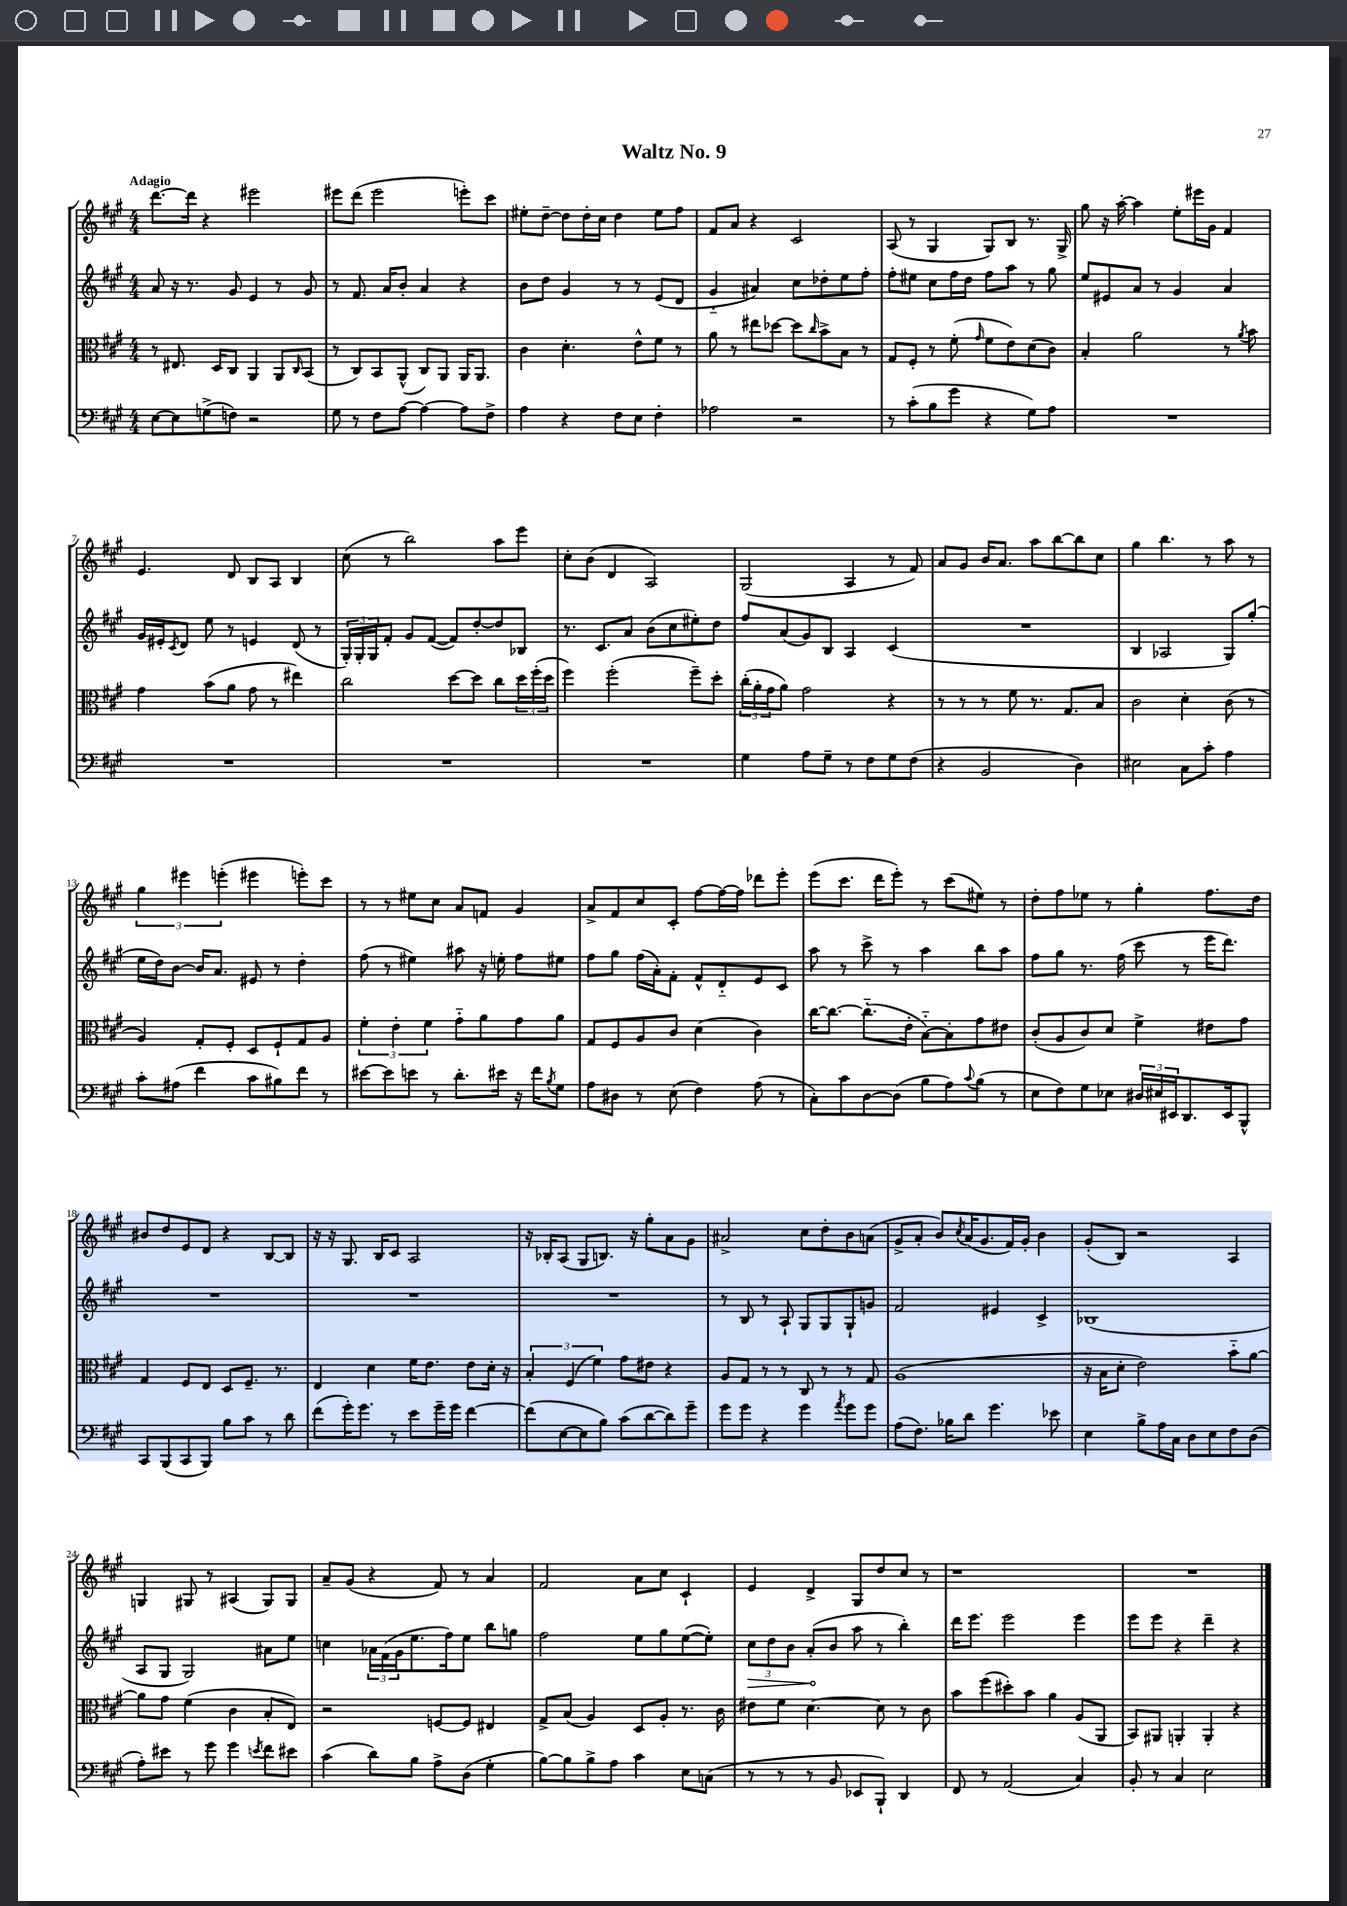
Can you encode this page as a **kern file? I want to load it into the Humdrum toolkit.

**kern	**kern	**kern	**kern
*staff4	*staff3	*staff2	*staff1
*clefF4	*clefC3	*clefG2	*clefG2
*k[f#c#g#]	*k[f#c#g#]	*k[f#c#g#]	*k[f#c#g#]
*M4/4	*M4/4	*M4/4	*M4/4
[8E	8r	8a	[8.ddd
8E]	8.E#	16r	.
.	.	8.r	16ddd]
(8G^	.	.	4r
.	16D	.	.
8F)	8C#	8g#	.
2r	4AA	4e	2eee#
.	8AA	8r	.
.	16qqC#	.	.
.	(8BB	8g#	.
=	=	=	=
8G#	8r	8r	8eee#
8r	8C#)	8.f#	(8ddd
8F#	8BB	.	2eee#
.	.	16a	.
[8A	(8AA^^	8b'	.
4A_	8C#)	4a	.
.	8AA	.	.
8A]	16AA	4r	8eee')
.	8.AA	.	.
8F#^	.	.	8ccc#
=	=	=	=
4A	4c#	8b	8ee#'
.	.	8dd	[8dd~
4r	4.d'	4g#	8dd]
.	.	.	16dd'
.	.	.	16cc#
8F#	.	8r	4dd
8E	8e^^	8r	.
4F#'	8f#	(8e	8ee#
.	8r	8d	8ff#
=	=	=	=
2A-	8a	4g#'~	8f#
.	8r	.	8a
.	8ee#	4a#)	4r
.	[8dd-	.	.
2r	8dd-]	8cc#	2c#
.	16qqcc#	.	.
.	8b^	8dd-'	.
.	8B	8ee	.
.	8r	8ff#'	.
=	=	=	=
8r	8G#	8ff#'	(8A
(8c#'	8F#'	8ee#	8r
8B	8r	8cc#	4G#
8g#	(8f#'	16ff#	.
.	.	16dd	.
.	16qqg#	.	.
4r	8f#	8ff#	8G#)
.	8e)	8aa	8B
8G#)	(8d	8r	8.r
8A	8c#)	8gg#	.
.	.	.	16G#^
=	=	=	=
1r	4B'	8ee	8gg#
.	.	8e#	16r
.	.	.	[16aa'
.	2a	8a	4aa]
.	.	8r	.
.	.	4g#	8ee'
.	.	.	16eee#
.	.	.	16g#
.	8r	4a	4f#
.	8qa	.	.
.	8b	.	.
=	=	=	=
1r	4g#	16g#	4.e
.	.	16e#'	.
.	.	8qc#	.
.	.	8d	.
.	(8b	8ee	.
.	8a	8r	8d
.	8g#	4e	8B
.	8r	.	8A
.	4ee#)	(8d	4B
.	.	8r	.
=	=	=	=
1r	2cc#	24G#')	(8cc#
.	.	24G#'	.
.	.	24G#	.
.	.	8f#'	8r
.	.	8g#	2bb)
.	.	([8f#	.
.	[8dd	8f#])	.
.	8dd]	[8dd'	.
.	8cc#	8dd]	8aa
.	24dd	8B-	8eee
.	(24ff#'	.	.
.	24dd	.	.
=	=	=	=
1r	4ff#)	8.r	8cc#'
.	.	.	(8b
.	.	8.c#	.
.	(2ff#'	.	4d
.	.	8a	.
.	.	(8b	2A)
.	.	8cc#	.
.	8ff#~)	8ee#')	.
.	8dd'	8dd	.
=	=	=	=
4G#	(24cc#'	8ff#	(2G#
.	24a'	.	.
.	24g#	.	.
.	8a)	(8a	.
8A	2g#	8g#)	.
8G#~	.	8B	.
8r	.	4A	4A
8F#	.	.	.
8G#	4r	(4c#	8r
(8F#	.	.	8f#)
=	=	=	=
4r	8r	1r	8a
.	8r	.	8g#
2BB	8r	.	16b
.	.	.	8.a
.	8f#	.	.
.	8.r	.	8aa
.	.	.	[8bb
.	8.G#	.	.
4D)	.	.	8bb]
.	8B	.	8cc#
=	=	=	=
2E#	2c#	4B	4gg#
.	.	2A-	4.bb
8C#	4d'	.	.
8c#'	.	.	8r
4A	(8c#	8G#)	8aa
.	8r	(8gg#'	8r
=	=	=	=
8c#'	4A)	16ee	6gg#
.	.	16dd)	.
(8A#	.	[8b	.
.	.	.	6eee#
4f#	8G#'	16b]	.
.	.	8.a	.
.	.	.	(6eee'
.	8F#'	.	.
8c#	8D	8e#	4eee#
8B#)	8F#`	8r	.
8f#	8G#	4dd'	8eee')
8r	8A	.	8ccc#
=	=	=	=
[8e#	6f#'	(8ff#	8r
8e#]	.	8r	8r
.	6e'	.	.
8e	.	4ee#)	8ee#
.	6f#	.	.
8r	.	.	8cc#
8.d'	8g#'~	8aa#	8a
.	8a	16r	8f
16e#	.	16ee'	.
16r	8g#	8ff#	4g#
16f#	.	.	.
8qB	.	.	.
8G#	8a	8ee#	.
=	=	=	=
8A	8G#	8ff#	8a^
8D#	8F#	8gg#	8f#
8r	8A	(16ff#	8cc#
.	.	16a')	.
(8E	8c#	8f#'	8c#'
4F#)	(4d	8f#^^	[8ff#
.	.	8d'~	16ff#_
.	.	.	16ff#]
(8A	4c#)	8e	8ddd-
8r	.	8c#	8eee'
=	=	=	=
8C#')	[16cc#	8aa	(8eee
.	8.cc#_	.	.
8c#	.	8r	8.ccc#
[8D	(8.cc#'~]	8ccc#^	.
.	.	.	16ddd
(8D]	.	8r	8eee')
.	16e'	.	.
8B	[8B'~)	4aa	8r
8A)	8B']	.	(8ccc#
8qqc#	.	.	.
(8B	8g#	8bb	8ee#)
8r	8e#	8aa	8r
=	=	=	=
8E	(8c#'	8ff#	8dd'
8F#)	8A	8gg#	8ff#
8G#	8c#)	8.r	8ee-
8E-	8d	.	8r
.	.	(16ff#	.
24D#	4f#^	8ccc#	4gg#'
24E#	.	.	.
24EE#	.	.	.
8.DD	.	8r	.
.	8e#	16eee	8.ff#
16EE#	.	8.ddd)	.
8BBB^^	8g#	.	.
.	.	.	16dd
=	=	=	=
8CC#	4G#	1r	8b#
(8BBB	.	.	8dd
8CC#	8F#	.	8e
8BBB)	8E	.	8d
8B	8D	.	4r
8c#	8.F#~	.	.
8r	.	.	[8B
.	8.r	.	.
8d	.	.	8B]
=	=	=	=
(8f#	4E	1r	16r
.	.	.	16r
16g#')	.	.	8.G#
8.g#	.	.	.
.	4d	.	.
.	.	.	16B
8r	.	.	8c#
8e	16f#	.	2A
.	8.e	.	.
16g#~	.	.	.
16g#	.	.	.
[4f#	8e	.	.
.	16d'	.	.
.	16r	.	.
=	=	=	=
(8f#]	6B'	1r	16r
.	.	.	16B-'
[8E	.	.	(8A
.	(6F#	.	.
8E]	.	.	8G#
.	6f#)	.	.
8B)	.	.	8.B)
(8c#	8g#	.	.
.	.	.	16r
[8d	8e#	.	8gg#'
8d])	4r	.	8a
8g#~	.	.	8g#
=	=	=	=
8g#	8A	8r	2a#^
8g#	8G#	8B	.
4r	8r	8r	.
.	8r	8A`	.
4g#	8C#	8G#	8cc#
.	8r	8G#	8dd'
8qa	.	.	.
8g#	8r	8G#`	8b
8g#	8G#	8g	(8a
=	=	=	=
(8A	(1A	2f#	8g#^
8.F#)	.	.	8a'
.	.	.	8b)
16B-	.	.	.
.	.	.	8qcc#
8d	.	.	(16a
.	.	.	8.g#
4.g#	.	4e#	.
.	.	.	16f#)
.	.	.	16g#'
.	.	4c#^	4b
8e-	.	.	.
=	=	=	=
4E	16r	(1B-	(8g#'
.	16B	.	.
.	8d'	.	8B)
8B^	2e)	.	2r
16A	.	.	.
16C#	.	.	.
8D	.	.	.
8E	.	.	.
8F#	8b'~	.	4A
(8D	[8a	.	.
=	=	=	=
8A')	8a]	8A	4G
8e#	8g#	8G#	.
8r	(4f#	2G#)	8G#
8g#	.	.	8r
4g#	4c#	.	(4A#
8qe	.	.	.
8f#	8B'	8a#	8G#)
8e#	8E)	8ee	8G#
=	=	=	=
(4c#	2r	4cc	8a~
.	.	.	(8g#
8d)	.	24a-	4r
.	.	(24f#	.
.	.	24g#	.
8B	.	8.ee	.
8A^	[8F	.	8f#)
.	.	16ff#)	.
(8D	8F]	8ee	8r
4G#'	4E#	8bb	4a
.	.	8gg	.
=	=	=	=
[8B)	8G#^	2ff#	2f#
8B]	(8B	.	.
8B^	4A)	.	.
8A	.	.	.
4c#	8D	8ee	8a
.	8A'	8gg#	8cc#
8E	8.r	([8ee	4c#`
(8C	.	8ee'])	.
.	16c#	.	.
=	=	=	=
8r	8e#	12cc#	4e
.	.	12dd	.
8r	8f#	.	.
.	.	12b	.
8r	[4.d	(8a'	4d^
8BB	.	8b	.
8EE-	.	8aa	8G#
8BBB`)	8d]	8r	8dd
4DD	8r	4bb')	8cc#
.	8c#	.	8r
=	=	=	=
8FF#	8b	16ddd	1r
.	.	8.eee	.
8r	(8ff#	.	.
(2AA	8dd#')	2eee	.
.	8b	.	.
.	4a	.	.
4C#)	(8A	4eee	.
.	8AA	.	.
=	=	=	=
8BB'	8BB)	8eee	1r
8r	8AA#	8eee	.
4C#	4AA'	4r	.
2E	4AA'	4ddd~	.
.	4r	4r	.
==	==	==	==
*-	*-	*-	*-
